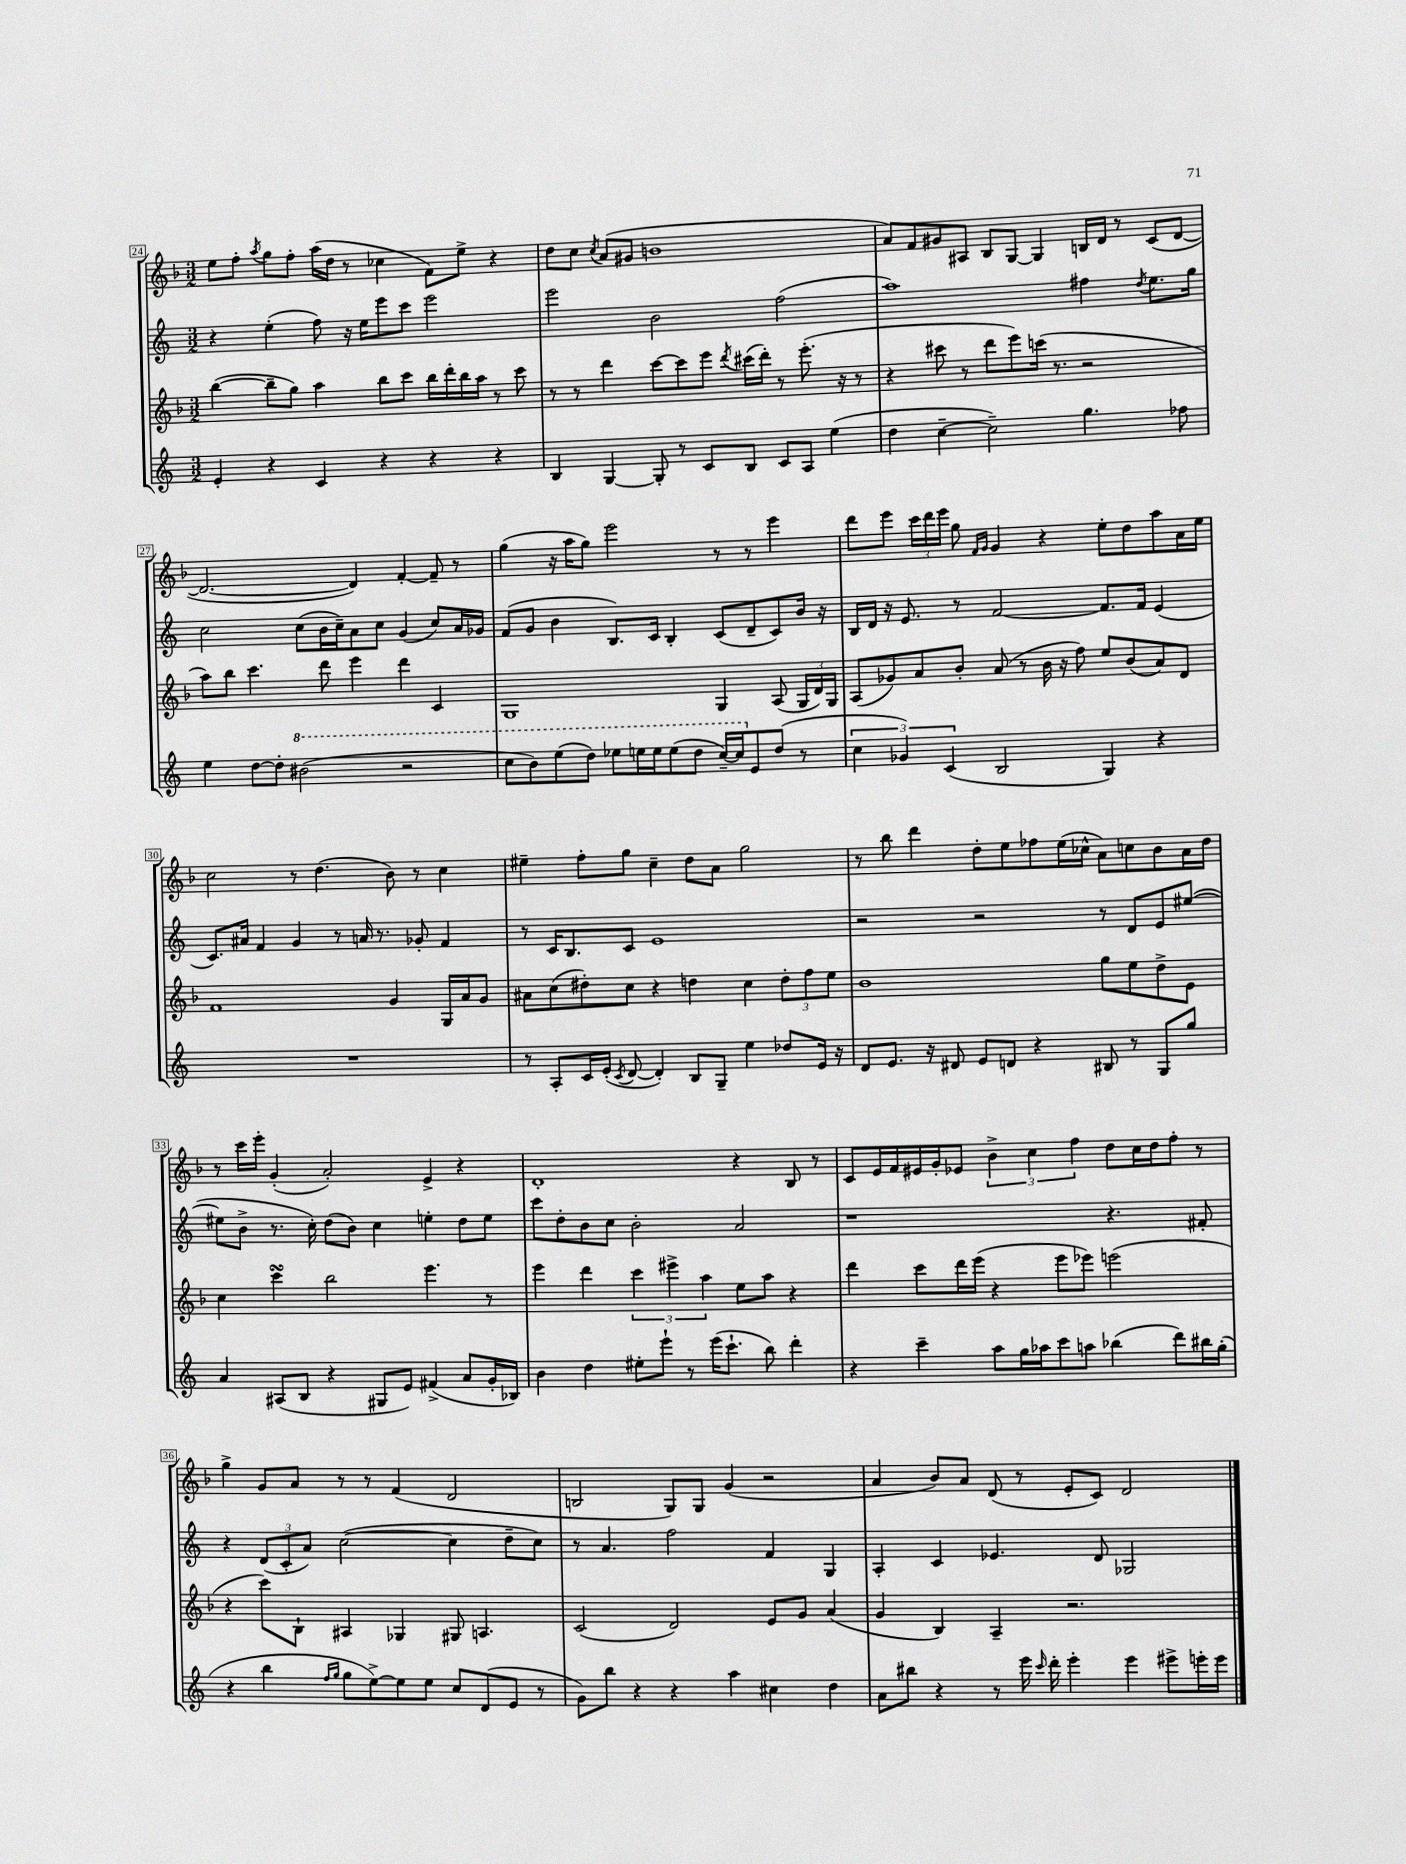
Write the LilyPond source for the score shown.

<<
\new StaffGroup <<
\new Staff = "s0" {
    \clef treble \key f \major \numericTimeSignature \time 3/2
    \autoBeamOff e''8[ f''8]-. \acciaccatura { a''8 } g''8[ f''8]-. a''16[( d''16] r8 ces''4 f'8[) e''8]-> r4 |
    d''8[ c''8] \acciaccatura { c''8 } a'8[( gis'8] b'1 |
    a'8[) f'8 gis'8 ais8] bes8[ g8]~ g4 b16[ d'16] r8 c'8[( d'8]~ |
    d'2.~ d'4) f'4~-. f'8-- r8 |
    g''4( r16 a''16[ g''8]) e'''2 r8 r8 e'''4 |
    d'''8[ e'''8] \tuplet 3/2 { c'''16[ d'''16 e'''16] } g''8 \grace { f'16[ g'16] } g'4 r4 e''8[-. d''8 a''8 a'16 e''16] |
    c''2 r8 d''4.( bes'8) r8 c''4 |
    eis''4-- f''8[-. g''8] c''4-- d''8[ a'8] g''2 |
    r8 bes''8 d'''4 d''8[-. e''8 fes''8 e''16( ces''16]-^ a'8[) c''8 bes'8 a'16 d''16] |
    r8 c'''16[ e'''16]-. g'4-.( a'2-.) e'4-> r4 |
    d'1-. r4 bes8 r8 |
    c'8[ e'16 f'16 eis'16 g'16-. ees'8] \tuplet 3/2 { bes'4-> c''4 f''4 } d''8[ c''16 d''16 f''8]-. r8 |
    g''4-> g'8[ a'8] r8 r8 f'4( d'2 |
    b2 g8[) g8] g'4( r2 |
    a'4 bes'8[) a'8] d'8( r8 e'8[-. c'8]) d'2 \bar "|." |
}
\new Staff = "s1" {
    \clef treble \key c \major \numericTimeSignature \time 3/2
    \autoBeamOff r4 e''4-.( f''8) r16 e''16[ e'''8 c'''8] e'''2 |
    e'''2 b'2 f''2( |
    a''1) fis''4 \acciaccatura { d''8 } e''8.[ g''16] |
    c''2 c''8[( b'16 c''16--) a'8 c''8] g'4( c''8[) a'16 ges'16] |
    f'8[( g'8] b'4 b8.[) c'16] b4-. c'8[( d'8-- c'8) b'16] r16 |
    b16[ d'16] r16 e'8. r8 f'2~ f'8.[ f'16] e'4( |
    c'8.[) ais'16] f'4 g'4 r8 a'16 r8. ges'8-. f'4 |
    r8 c'16[ b8. c'8] e'1 |
    r2 r2 r8 d'8[ e'8 eis''8]~( |
    eis''8[ b'8]-> r8. c''16-.) d''8[( b'8]) c''4 e''4-. d''8[ e''8] |
    c'''8[ d''8-. b'8 c''8] b'2-. a'2 |
    r1 r4. fis'8-. |
    r4 \tuplet 3/2 { d'8[( c'8-. a'8]) } c''2~( c''4 d''8[-- c''8]) |
    r8 a'4. f''2 f'4 g4 |
    a4-. c'4 ees'4. d'8 ges2 \bar "|." |
}
\new Staff = "s2" {
    \clef treble \key f \major \numericTimeSignature \time 3/2
    \autoBeamOff bes''4~( bes''8[-- g''8]) a''4 bes''8[ c'''8] bes''16[ d'''16-. bes''16 a''16] r8 c'''8 |
    r8 r8 d'''4 c'''8[~ c'''8 e'''8] \acciaccatura { d'''8 } cis'''16[( d'''16]-.) r8 e'''8.-.( r16 r8 |
    r4 cis'''8 r8 d'''8[ e'''8) c'''16]( r8. r2 |
    a''8[) bes''8] c'''4. d'''8 e'''4 d'''4 c'4 |
    g1 g4 a8( \tuplet 3/2 { g16[ d'16) g16] } |
    a8[( ges'8) a'8 bes'8]-. a'8( r8 bes'16 r16 f''8) e''8[ bes'8( a'8) d'8] |
    f'1 g'4 g16[ a'16 g'8] |
    ais'8[ c''8( dis''8-.) c''8] r4 d''4 c''4 \tuplet 3/2 { d''8[-. f''8 e''8] } |
    bes'1 g''8[ e''8 d''8-> e'8] |
    c''4 c'''4\turn bes''2 e'''4. r8 |
    e'''4 d'''4 \tuplet 3/2 { c'''4 eis'''4-> a''4 } e''8[ a''8] r4 |
    d'''4 c'''8[ d'''16 e'''16]( r4 e'''8[ ees'''8]) e'''2( |
    r4 c'''8[) bes8]-! ais4 ges4 gis8 a4. |
    c'2( d'2) e'8[ g'8] a'4( |
    g'4 bes4) a4-- r2. \bar "|." |
}
\new Staff = "s3" {
    \clef treble \key c \major \numericTimeSignature \time 3/2
    \autoBeamOff e'4-. r4 c'4 r4 r4 r4 |
    b4 g4~ g8-. r8 c'8[ b8] c'8[ a8] e''4( |
    d''4 c''4~-- c''2--) g''4. fes''8 |
    e''4 d''8[~ d''8]-. \ottava #1 bis''2( r2 |
    c'''8[ b''8) e'''8( d'''8]) ees'''8[ e'''16 e'''16 e'''8( d'''8] c'''16[~--) c'''16 \ottava #0 e'8 d''8]( r8 |
    \tuplet 3/2 { c''4 ges'4) c'4( } b2 g4) r4 |
    R1. |
    r8 a8[-. c'16 e'16]-.( \acciaccatura { c'8 } d'8~ d'4-.) b8[ g8]-- e''4 des''8[ e'16] r16 |
    d'8[ e'8.] r16 dis'8 e'8[ d'8] r4 bis8 r8 g8[ g''8] |
    a'4 ais8[( b8] r4 gis8[ e'8]) fis'4->( a'8[ g'16-. bes16]) |
    b'4 d''4 eis''8[-. e'''8]-! r8 e'''16[( c'''8.]-! b''8) d'''4-. |
    r4 c'''4-- a''8[ g''16 aes''16 c'''8 a''8] bes''4( d'''8[) bis''16 g''16]-.( |
    r4 b''4 \grace { f''16[ g''16] } g''8[ e''8~->) e''8 e''8] c''8[ d'8( e'8] r8 |
    g'8[) b''8] r4 r4 a''4 cis''4 d''4 |
    a'8[ bis''8] r4 r8 e'''16 \grace { c'''16 } d'''16-. e'''4-. e'''4 eis'''8[-> e'''16-. e'''16] \bar "|." |
}
>>
>>
\layout { \context { \Score currentBarNumber = #24 \override BarNumber.stencil = #(make-stencil-boxer 0.1 0.3 ly:text-interface::print) } }
